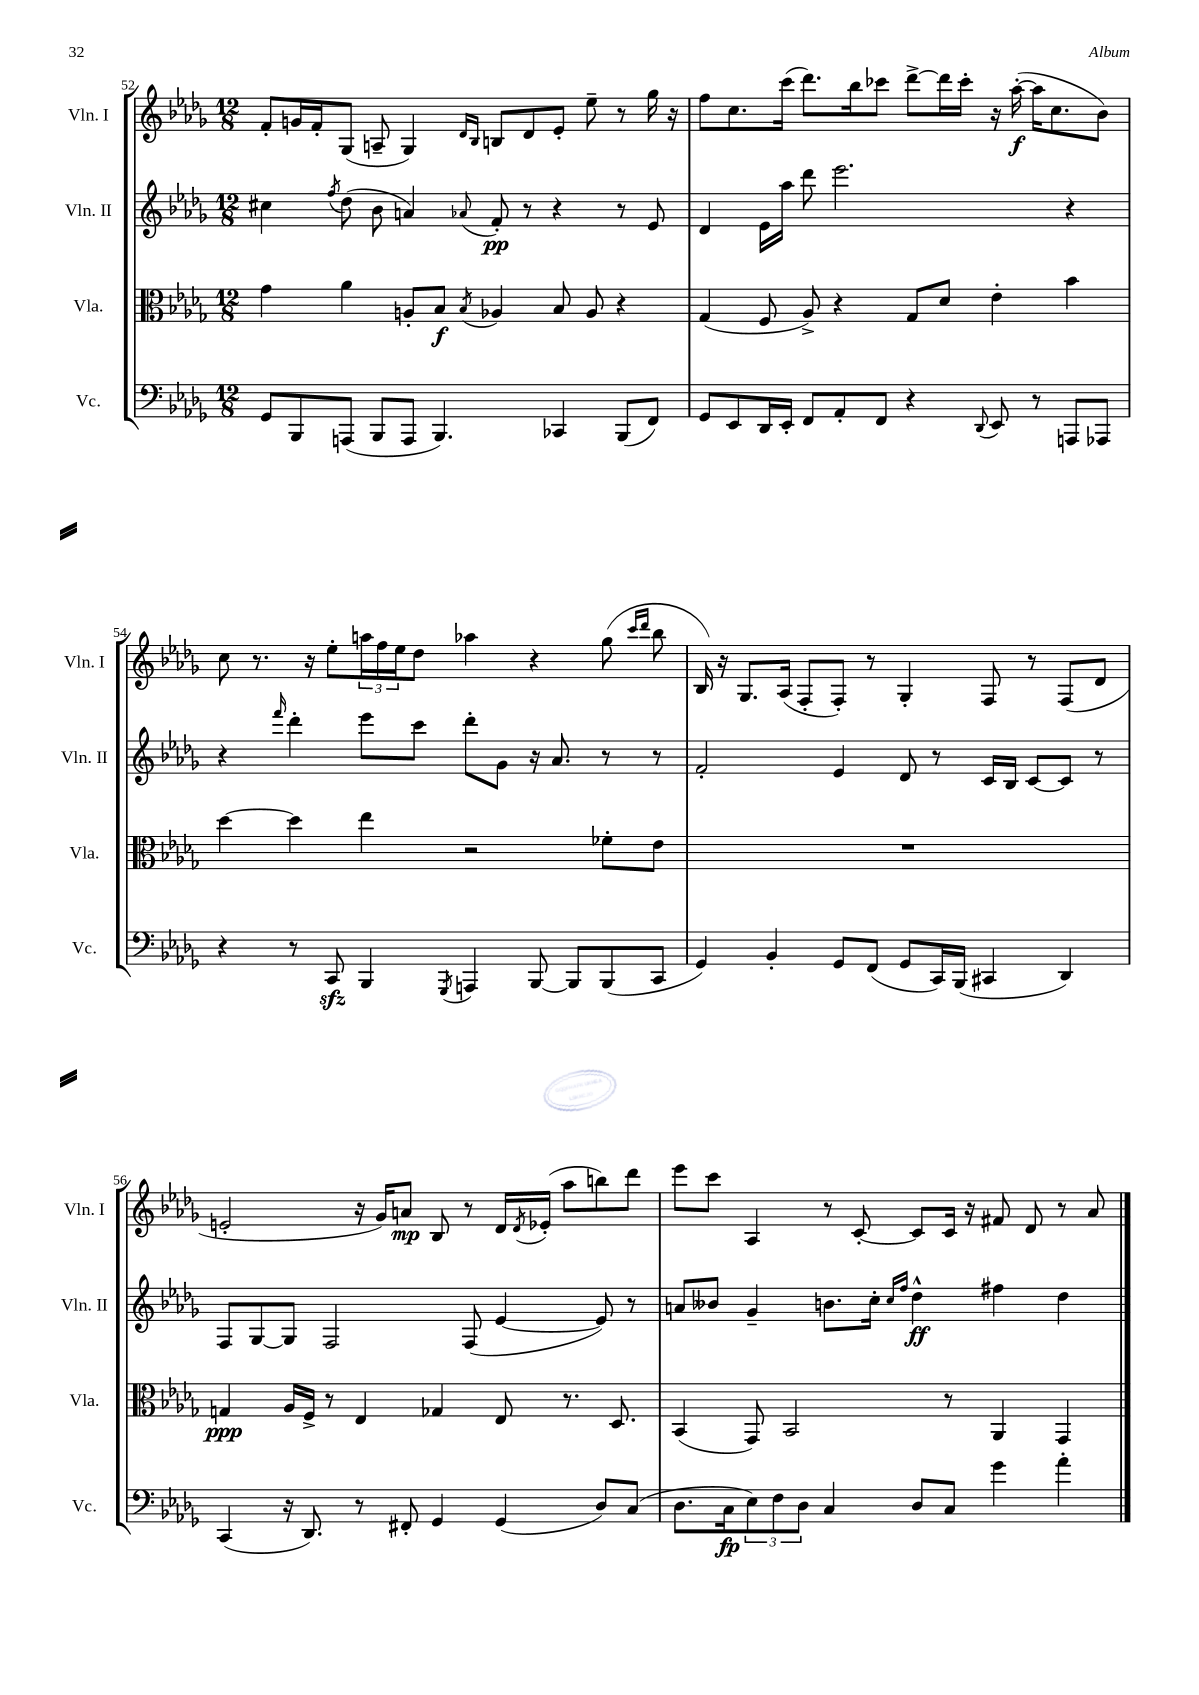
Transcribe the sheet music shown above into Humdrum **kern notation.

**kern	**dynam	**kern	**dynam	**kern	**dynam	**kern	**dynam
*part4	*part4	*part3	*part3	*part2	*part2	*part1	*part1
*staff4	*staff4	*staff3	*staff3	*staff2	*staff2	*staff1	*staff1
*I"Vc.	*	*I"Vla.	*	*I"Vln. II	*	*I"Vln. I	*
*I'Vc.	*	*I'Vla.	*	*I'Vln. II	*	*I'Vln. I	*
*clefF4	*	*clefC3	*	*clefG2	*	*clefG2	*
*k[b-e-a-d-g-]	*	*k[b-e-a-d-g-]	*	*k[b-e-a-d-g-]	*	*k[b-e-a-d-g-]	*
*M12/8	*	*M12/8	*	*M12/8	*	*M12/8	*
=52	=52	=52	=52	=52	=52	=52	=52
8GG-/L	.	4g-\	.	4cc#X\	.	8f'/L	.
8BBB-/	.	.	.	.	.	16gn/L	.
.	.	.	.	.	.	16f'/J	.
.	.	.	.	8qff/	.	.	.
(8AAAn/J	.	4a-\	.	(8dd-\	.	(8G-/J	.
8BBB-/L	.	.	.	8b-\	.	8An~/	.
8AAA/J	.	8An'/L	.	4an/)	.	4G-/)	.
4.BBB-/)	.	8B-/J	f	.	.	.	.
.	.	.	.	.	.	16qqd-/LL	.
.	.	8qB-/	.	8qqa-X/	.	16qqB-/JJ	.
.	.	4A-X/	.	8f'/	pp	8Bn/L	.
.	.	.	.	8r	.	8d-/	.
4CC-X/	.	8B-/	.	4r	.	8e-'/J	.
.	.	8A-/	.	.	.	8ee-~\	.
(8BBB-/L	.	4r	.	8r	.	8r	.
8FF/J)	.	.	.	8e-/	.	16gg-\	.
.	.	.	.	.	.	16r	.
=53	=53	=53	=53	=53	=53	=53	=53
8GG-/L	.	(4G-/	.	4d-/	.	8ff\L	.
8EE-/	.	.	.	.	.	8.cc\	.
16DD-/L	.	8F/	.	16e-\LL	.	.	.
16EE-'/JJ	.	.	.	16aa-\JJ	.	(16ccc\Jk	.
8FF/L	.	8A-^/)	.	8ddd-\	.	8.ddd-\L)	.
8AA-'/	.	4r	.	2.eee-\	.	.	.
.	.	.	.	.	.	16bb-\k	.
8FF/J	.	.	.	.	.	8ccc-X\J	.
4r	.	8G-/L	.	.	.	[8ddd-^\L	.
.	.	8d-/J	.	.	.	16ddd-\L]	.
.	.	.	.	.	.	16ccc-'\JJ	.
8qqDD-/	.	.	.	.	.	.	.
8EE-/	.	4e-'\	.	.	.	16r	.
.	.	.	.	.	.	([16aa-'\	f
8r	.	.	.	.	.	16aa-\KL]	.
.	.	.	.	.	.	8.cc\	.
8AAAn/L	.	4b-\	.	4r	.	.	.
8AAA-X/J	.	.	.	.	.	8b-\J)	.
!!LO:LB:g=z
=54	=54	=54	=54	=54	=54	=54	=54
4r	.	[4dd-\	.	4r	.	8cc\	.
.	.	.	.	.	.	8.r	.
.	.	.	.	16qqfff/	.	.	.
8r	.	4dd-\]	.	4ddd-'\	.	.	.
.	.	.	.	.	.	16r	.
8CCzz/	.	.	.	.	.	8ee-'\L	.
4BBB-/	.	4ee-\	.	8eee-\L	.	24aan\L	.
.	.	.	.	.	.	24ff\	.
.	.	.	.	.	.	24ee-\J	.
.	.	.	.	8ccc\J	.	8dd-\J	.
8qGGG-/	.	.	.	.	.	.	.
4AAAn/	.	2r	.	8ddd-'\L	.	4aa-X\	.
.	.	.	.	8g-\J	.	.	.
[8BBB-/	.	.	.	16r	.	4r	.
.	.	.	.	8.a-/	.	.	.
8BBB-/L]	.	.	.	.	.	.	.
(8BBB-/	.	8f-X'\L	.	8r	.	(8gg-\	.
.	.	.	.	.	.	16qqccc/LL	.
.	.	.	.	.	.	16qqddd-/JJ	.
8CC/J	.	8e-\J	.	8r	.	8bb-\	.
=55	=55	=55	=55	=55	=55	=55	=55
4GG-/)	.	1.r	.	2f'/	.	16B-/)	.
.	.	.	.	.	.	16r	.
.	.	.	.	.	.	8.G-/L	.
4BB-'/	.	.	.	.	.	.	.
.	.	.	.	.	.	(16A-/Jk	.
.	.	.	.	.	.	8F'/L	.
8GG-/L	.	.	.	4e-/	.	8F'/J)	.
(8FF/J	.	.	.	.	.	8r	.
8GG-/L	.	.	.	8d-/	.	4G-'/	.
16CC/L)	.	.	.	8r	.	.	.
(16BBB-/JJ	.	.	.	.	.	.	.
4CC#X/	.	.	.	16c/LL	.	8F/	.
.	.	.	.	16B-/JJ	.	.	.
.	.	.	.	[8c/L	.	8r	.
4DD-/)	.	.	.	8c/J]	.	(8F/L	.
.	.	.	.	8r	.	8d-/J	.
!!LO:LB:g=z
=56	=56	=56	=56	=56	=56	=56	=56
(4CC/	.	4Gn/	ppp	8F/L	.	2en'/	.
.	.	.	.	[8G-/	.	.	.
16r	.	16A-/LL	.	8G-/J]	.	.	.
8.DD-/)	.	16F^/JJ	.	.	.	.	.
.	.	8r	.	2F/	.	.	.
8r	.	4E-/	.	.	.	16r	.
.	.	.	.	.	.	16g-/KL)	.
8FF#X'/	.	.	.	.	.	8an/J	mp
4GG-/	.	4G-X/	.	.	.	8B-/	.
.	.	.	.	(8F/	.	8r	.
(4GG-/	.	8E-/	.	[4e-/	.	16d-/LL	.
.	.	.	.	.	.	8qd-/	.
.	.	.	.	.	.	(16e-X'/JJ	.
.	.	8.r	.	.	.	8aa-\L	.
8D-/L)	.	.	.	8e-/])	.	8bbn\)	.
.	.	8.D-/	.	.	.	.	.
(8C/J	.	.	.	8r	.	8ddd-\J	.
=57	=57	=57	=57	=57	=57	=57	=57
8.D-\L	.	(4BB-/	.	8an/L	.	8eee-\L	.
.	.	.	.	8b--X/J	.	8ccc\J	.
16C\k	fp	.	.	.	.	.	.
12E-\)	.	8GG-/)	.	4g-~/	.	4A-/	.
12F\	.	.	.	.	.	.	.
.	.	2BB-/	.	.	.	.	.
12D-\J	.	.	.	.	.	.	.
4C/	.	.	.	8.bn\L	.	8r	.
.	.	.	.	.	.	[8c'/	.
.	.	.	.	16cc'\Jk	.	.	.
.	.	.	.	16qqcc/LL	.	.	.
.	.	.	.	16qqff/JJ	.	.	.
8D-/L	.	.	.	4dd-^^\	ff	8c/L]	.
8C/J	.	8r	.	.	.	16c/Jk	.
.	.	.	.	.	.	16r	.
4g-\	.	4AA-/	.	4ff#X\	.	8f#X/	.
.	.	.	.	.	.	8d-/	.
4a-'\	.	4GG-/	.	4dd-\	.	8r	.
.	.	.	.	.	.	8a-/	.
==	==	==	==	==	==	==	==
*-	*-	*-	*-	*-	*-	*-	*-
